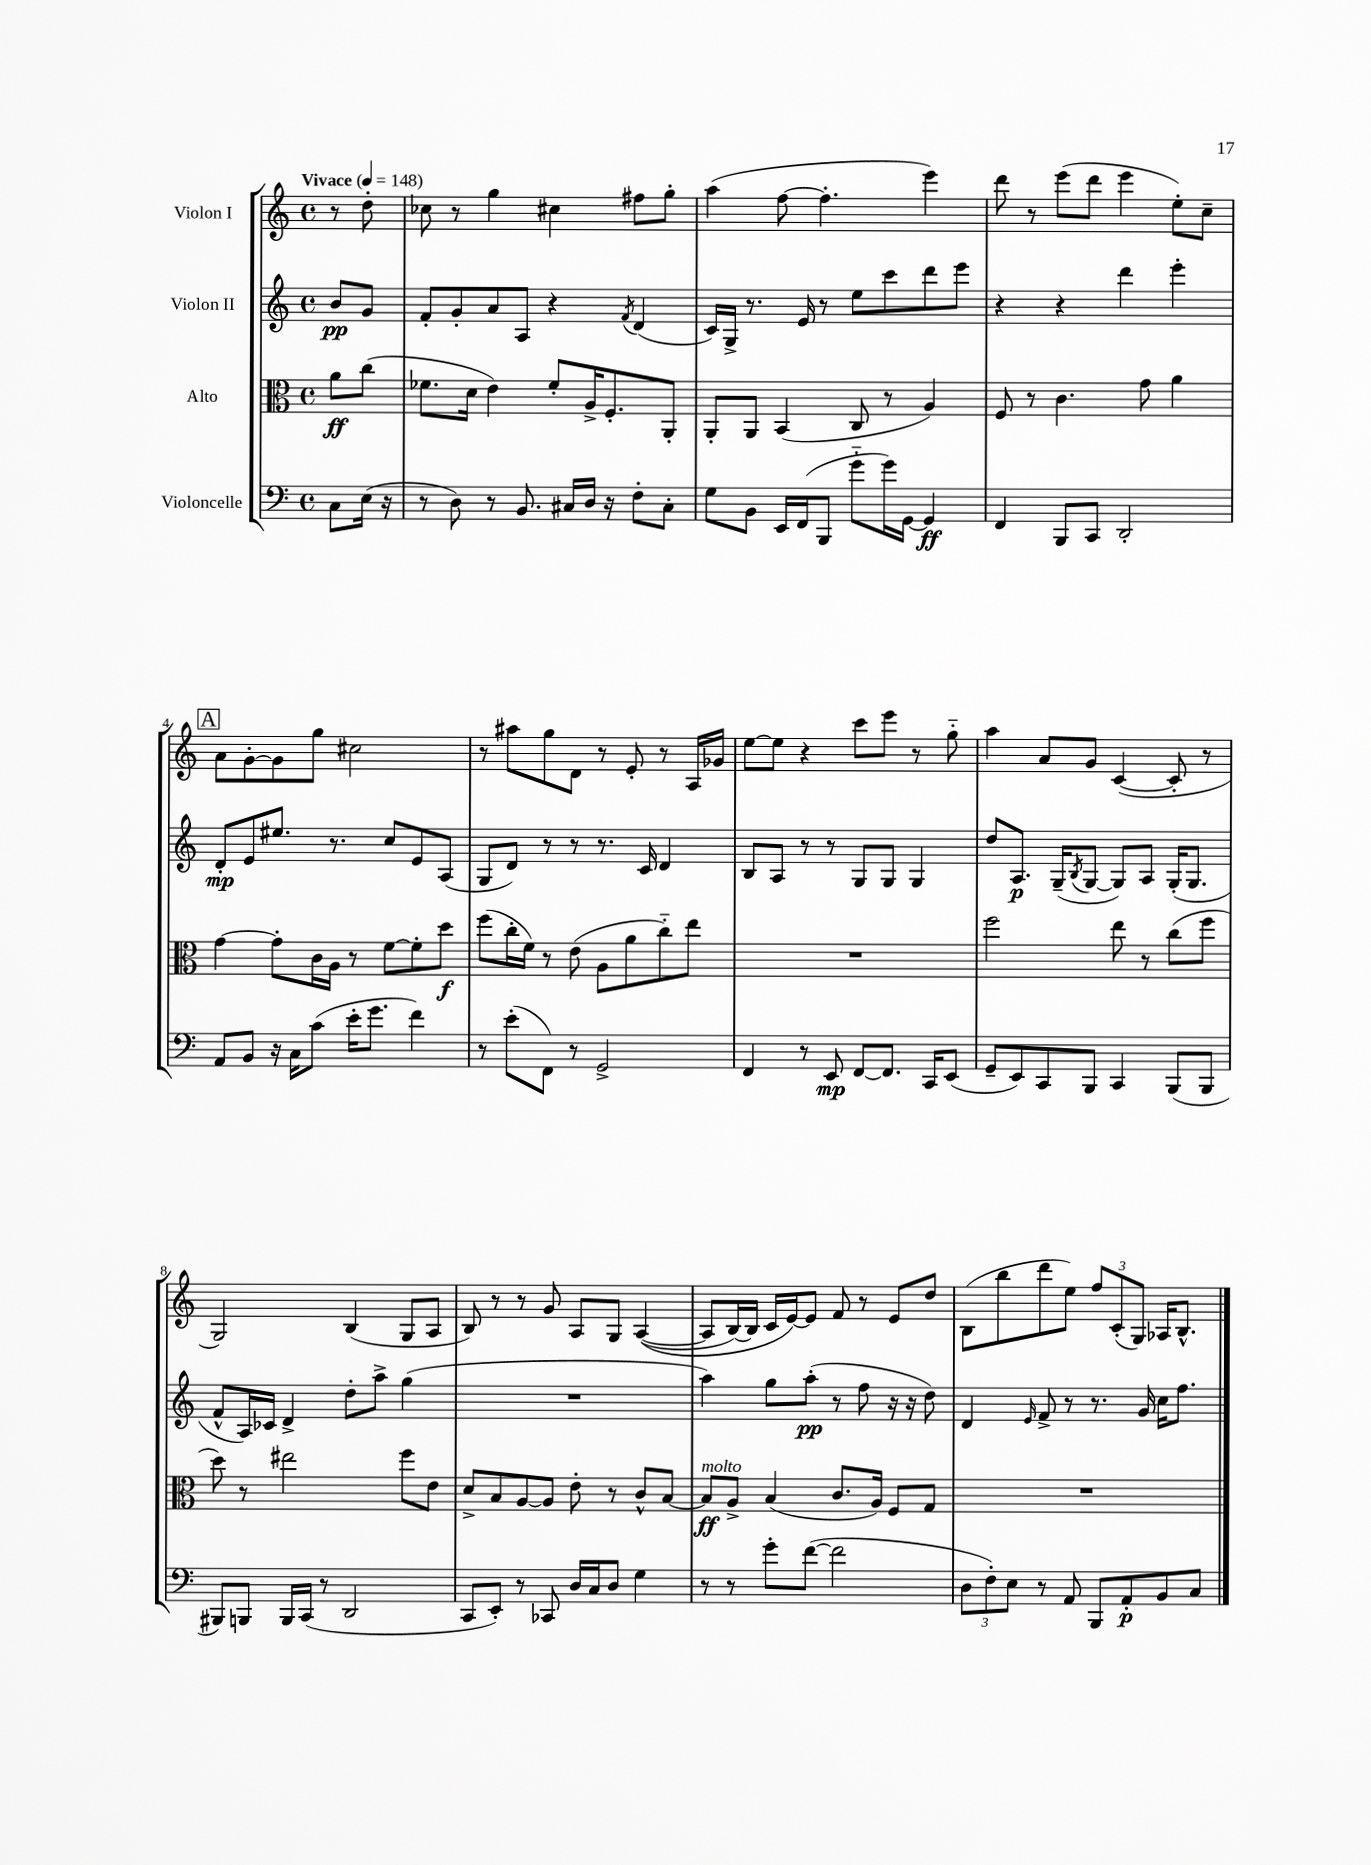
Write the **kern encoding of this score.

**kern	**kern	**kern	**kern
*staff4	*staff3	*staff2	*staff1
*clefF4	*clefC3	*clefG2	*clefG2
*k[]	*k[]	*k[]	*k[]
*M4/4	*M4/4	*M4/4	*M4/4
*met(c)	*met(c)	*met(c)	*met(c)
*MM148	*MM148	*MM148	*MM148
8C	8a	8b	8r
(16E	(8cc	8g	8dd'
16r	.	.	.
=	=	=	=
8r	8.f-	8f'	8cc-
8D)	.	8g'	8r
.	16d	.	.
8r	4e)	8a	4gg
8.BB	.	8A	.
.	8f-'	4r	4cc#
16C#	.	.	.
16D	16A^	.	.
16r	8.F'	.	.
.	.	8qf	.
8F'	.	(4d	8ff#
8C#'	8AA'	.	8gg'
=	=	=	=
8G	8AA'	16c)	(4aa
.	.	16G^	.
8BB	8AA	8.r	.
16EE	(4BB	.	[8ff
(16FF	.	16e	.
8BBB	.	8r	4.ff']
8g'~	8C	8ee	.
16g)	8r	8ccc	.
[16GG	.	.	.
4GG]	4A)	8ddd	4eee)
.	.	8eee	.
=	=	=	=
4FF	8F	4r	8ddd
.	8r	.	8r
8BBB	4.c	4r	(8eee
8CC	.	.	8ddd
2DD'	.	4ddd	4eee
.	8g	.	.
.	4a	4eee'	8ee')
.	.	.	8cc~
=	=	=	=
8AA	[4g	8d'	8a
8BB	.	8e	[8g'
16r	8g']	8.ee#	8g]
16C	.	.	.
(8c	16c	.	8gg
.	16A	8.r	.
16e'	8r	.	2cc#
8.g	.	.	.
.	[8f	8cc	.
4f)	8f']	8e	.
.	8dd	(8A	.
=	=	=	=
8r	(8ff	8G	8r
(8e'	16cc'	8d)	8aa#
.	16f)	.	.
8FF)	8r	8r	8gg
8r	(8e	8r	8d
2GG^	8A	8.r	8r
.	8a	.	8e'
.	.	16c	.
.	8cc'~)	4d	8r
.	8ee	.	16A
.	.	.	16g-
=	=	=	=
4FF	1r	8B	[8ee
.	.	8A	8ee]
8r	.	8r	4r
8EE	.	8r	.
[8FF	.	8G	8ccc
8.FF]	.	8G	8eee
.	.	4G	8r
16CC	.	.	.
(8EE	.	.	8gg'~
=	=	=	=
8GG~	2ff	8dd	4aa
8EE)	.	8.A	.
8CC	.	.	8a
.	.	(16G~	.
.	.	8qB	.
8BBB	.	[8G	8g
4CC	8ee	8G])	([4c
.	8r	8A	.
(8BBB	(8cc	(16G'	8c']
.	.	8.G	.
8BBB	8ff	.	8r
=	=	=	=
8BBB#)	8dd)	8f^^	2G)
8BBB	8r	16A)	.
.	.	16c-	.
16BBB	2ee#	4d^	.
(16CC	.	.	.
8r	.	.	.
2DD	.	8dd'	(4B
.	.	8aa^	.
.	8ff	(4gg	8G
.	8e	.	8A
=	=	=	=
8CC	8d^	1r	8B)
8EE')	8B	.	8r
8r	[8A	.	8r
8CC-	8A]	.	8g
16D	8e'	.	8A
16C	.	.	.
8D	8r	.	8G
4G	8c^^	.	&(([4A
.	[8B	.	.
=	=	=	=
8r	8B]	4aa)	8A]
8r	8A^	.	[16B)
.	.	.	16B]
8g'	(4B	8gg	16c
.	.	.	[16e&)
([8f	.	(8aa'	8e]
2f]	8.c	8r	8f
.	.	8ff	8r
.	16A)	.	.
.	8F	16r	8e
.	.	16r	.
.	8G	8dd)	8dd
=	=	=	=
12D	1r	4d	(8B
12F')	.	.	.
.	.	.	8bb
12E	.	.	.
.	.	16qqe	.
8r	.	8f^	8ddd
8AA	.	8r	8ee)
8BBB	.	8.r	12ff
.	.	.	(12c'
8AA'	.	.	.
.	.	.	12G)
.	.	16g	.
8BB	.	16cc	16A-
.	.	8.ff	8.B^^
8C	.	.	.
==	==	==	==
*-	*-	*-	*-
